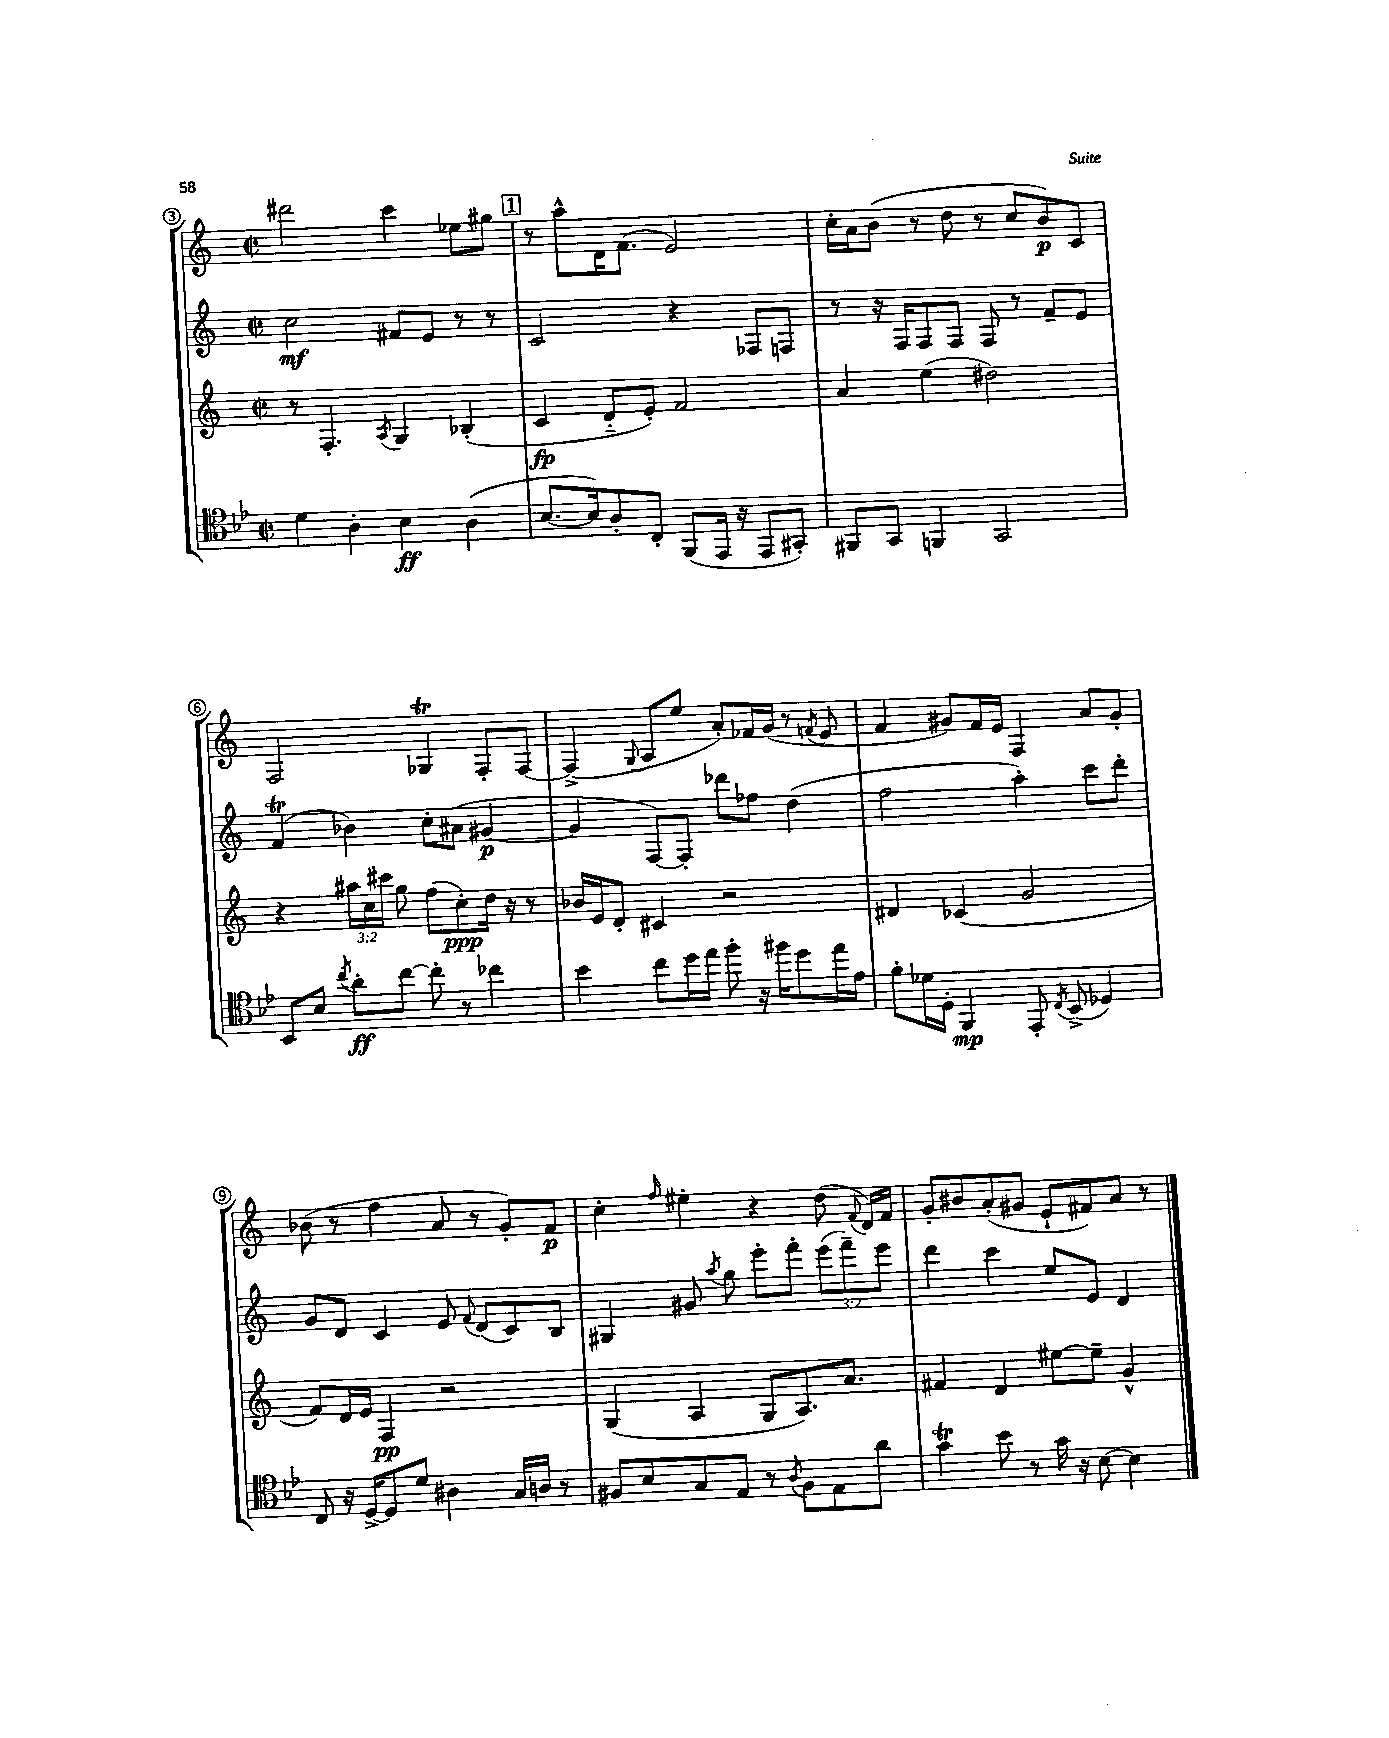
<<
\new StaffGroup <<
\new Staff = "s0" {
    \clef treble \key c \major \defaultTimeSignature \time 2/2
    \autoBeamOff dis'''2 c'''4 ees''8[ gis''8] |
    \mark \markup { \box "1" } r8 a''8[-^ d'16 f'8.]( e'2) |
    c''16[-. a'16 b'8]( r8 d''8 r8 c''8[ b'8\p) c'8] |
    f2 ges4\trill f8[-. f8]~ |
    f4->( \appoggiatura { g8 } a8[ e''8] a'8[-.) fes'16 g'16]( r8 \acciaccatura { f'8 } e'8 |
    f'4 gis'8[) f'16 e'16] f4 a'8[ gis'8]-. |
    bes'8( r8 f''4 a'8 r8 g'8[-.) f'8]\p |
    c''4-. \grace { f''16 } eis''4-. r4 d''8( \appoggiatura { f'8 } d'16[) f'16] |
    g'8[-. bis'8 a'8-.( gis'8] e'8[-! fis'8) a'8] r8 \bar "|." |
}
\new Staff = "s1" {
    \clef treble \key c \major \defaultTimeSignature \time 2/2 \override Staff.TupletNumber.text = #tuplet-number::calc-fraction-text
    \autoBeamOff c''2\mf fis'8[ e'8] r8 r8 |
    \mark \markup { \box "1" } c'2 r4 fes8[ f8] |
    r8 r16 f16[ f8 f8] f8 r8 f'8[-- e'8] |
    f'4\trill( bes'4) c''8[-. ais'8]( gis'4~\p |
    gis'4 f8[~) f8]-. des'''8[ fes''8] d''4( |
    f''2 a''4-.) c'''8[ d'''8]-. |
    g'8[ d'8] c'4 e'8 \appoggiatura { f'8 } d'8[( c'8) b8] |
    gis4 gis'8 \acciaccatura { a''8 } g''8 e'''8[-. f'''8]-. \tuplet 3/2 { e'''8[( f'''8--) e'''8] } |
    d'''4 c'''4 e''8[ e'8] d'4 \bar "|." |
}
\new Staff = "s2" {
    \clef treble \key c \major \defaultTimeSignature \time 2/2 \override Staff.TupletNumber.text = #tuplet-number::calc-fraction-text
    \autoBeamOff r8 f4.-. \acciaccatura { a8 } g4 bes4-.( |
    \mark \markup { \box "1" } c'4\fp d'8[-_ e'8]-.) f'2 |
    a'4 e''4( dis''2) |
    r4 \tuplet 3/2 { ais''16[ c''16 cis'''16] } g''8 f''8[( c''8-.\ppp) d''16] r16 r8 |
    bes'16[ e'16 d'8]-. cis'4 r2 |
    dis'4 ces'4( g'2 |
    f'8[) d'16 e'16] f4\pp r2 |
    g4( a4 g8[ a8.) a'8.] |
    fis'4 d'4 eis''8[~ eis''8]-- g'4-^ \bar "|." |
}
\new Staff = "s3" {
    \clef tenor \key bes \major \defaultTimeSignature \time 2/2
    \autoBeamOff d'4 a4-. bes4\ff a4( |
    \mark \markup { \box "1" } bes8.[~ bes16) a8-. c8]-. f,8[( ees,16] r16 ees,8[ gis,8]-.) |
    fis,8[ g,8] f,4 g,2 |
    bes,8[ bes8] \acciaccatura { c''8 } a'8[-.\ff c''8]~ c''8-. r8 ces''4 |
    bes'4 c''8[ d''16 ees''16] f''8-. r16 fis''16[ d''8 ees''16 ees'16] |
    f'8[-. des'16 d16]-. f,4\mp ees,8-. \acciaccatura { c8 } bes,8->( des4) |
    c8 r16 d16[~-> d8 d'8] ais4 g16[ a16] r8 |
    fis8[ bes8 g8 ees8] r8 \acciaccatura { a8 } fis8[ ees8 a'8] |
    g'4\trill bes'8 r8 g'16 r16 bes8~ bes4 \bar "|." |
}
>>
>>
\layout { \context { \Score currentBarNumber = #3 \override BarNumber.stencil = #(make-stencil-circler 0.1 0.3 ly:text-interface::print) } }
